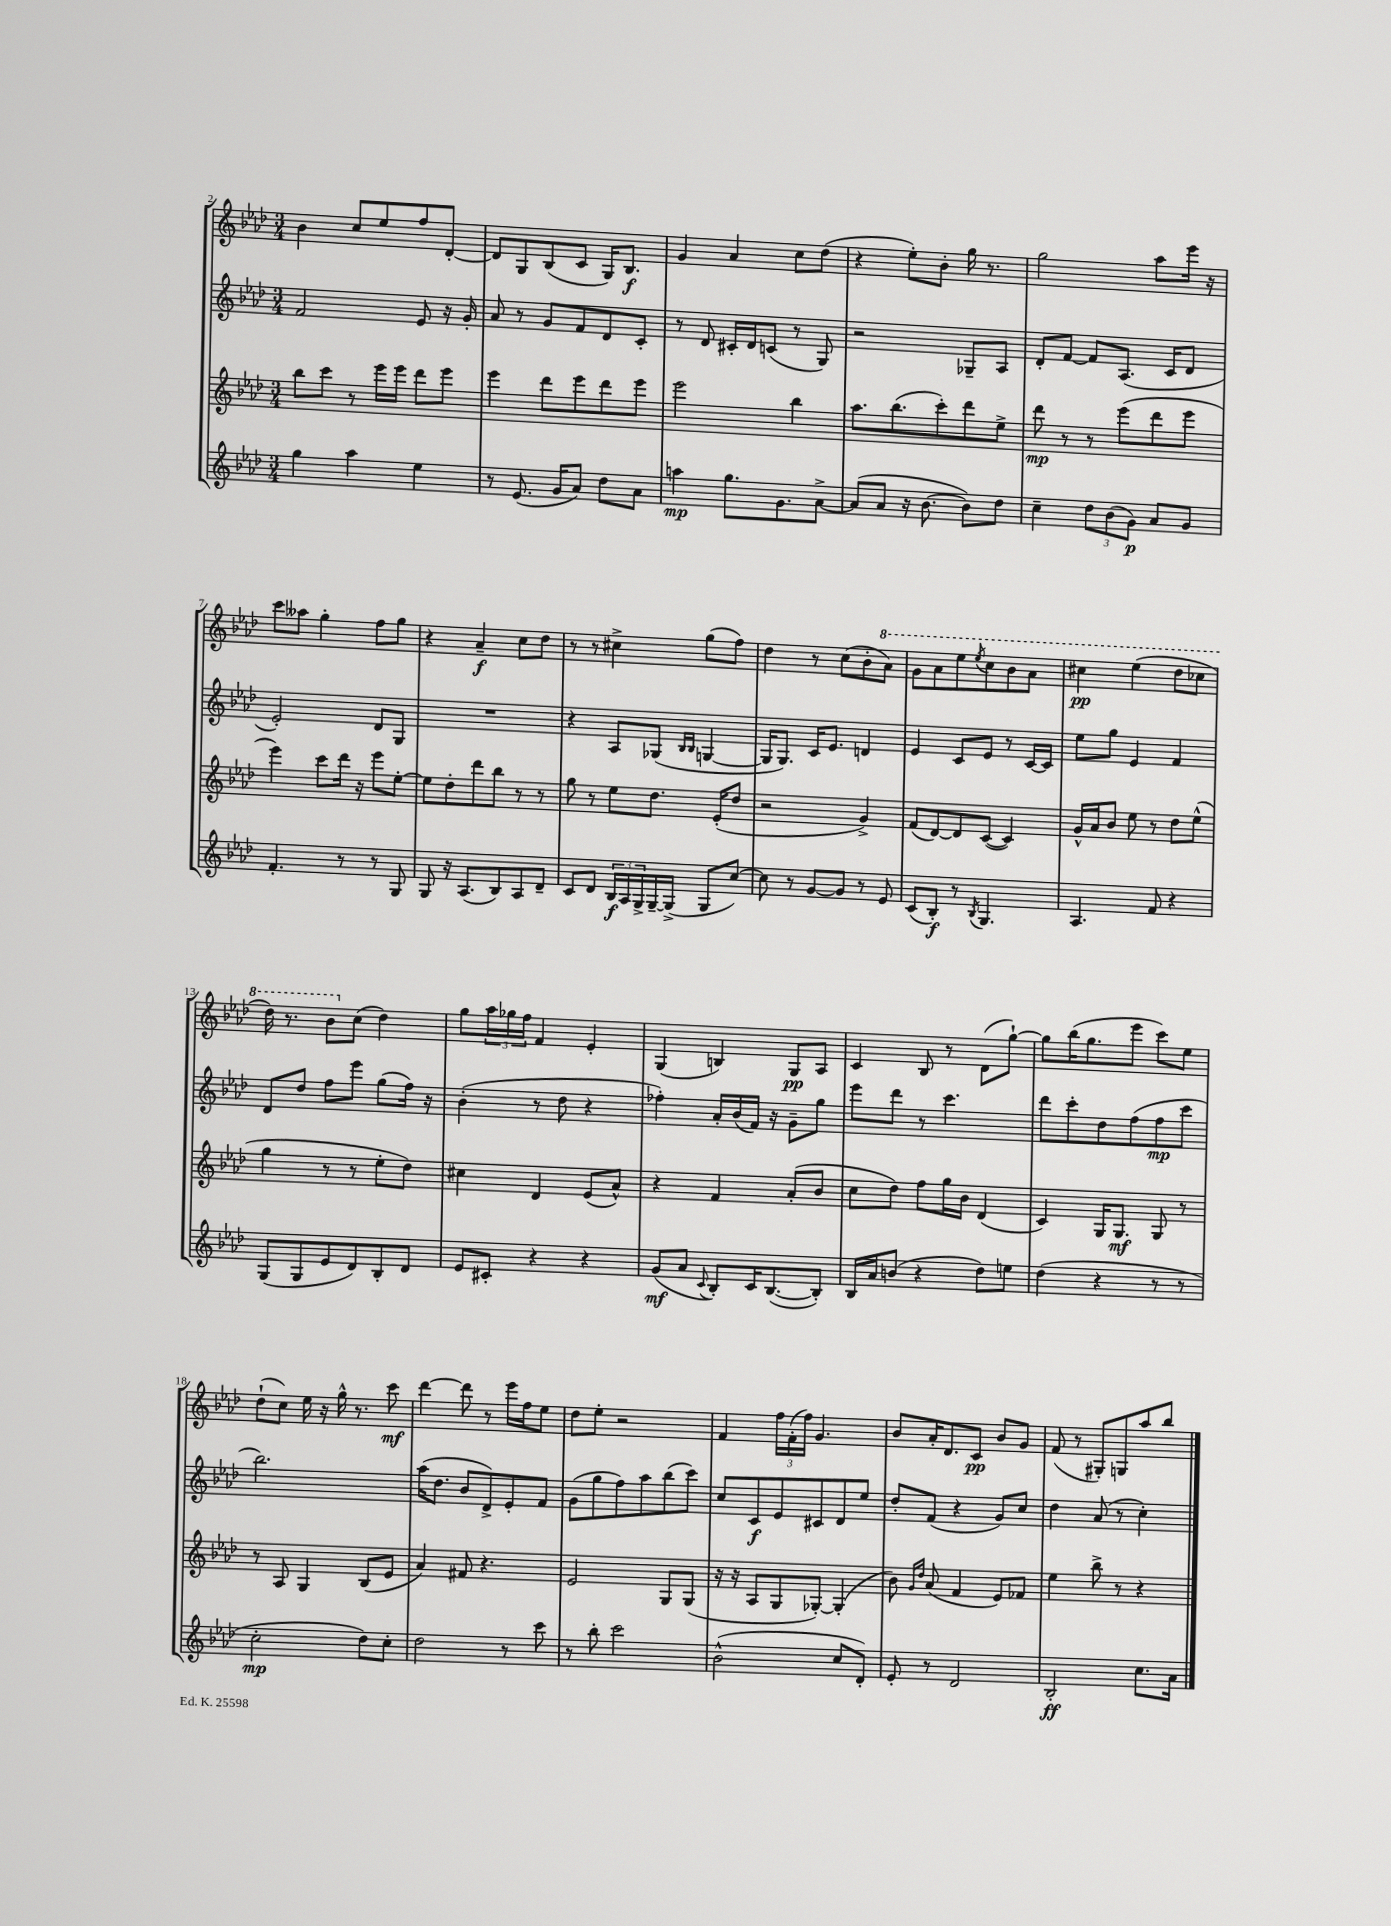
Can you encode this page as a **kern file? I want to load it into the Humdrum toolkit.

**kern	**kern	**kern	**kern
*staff4	*staff3	*staff2	*staff1
*clefG2	*clefG2	*clefG2	*clefG2
*k[b-e-a-d-]	*k[b-e-a-d-]	*k[b-e-a-d-]	*k[b-e-a-d-]
*M3/4	*M3/4	*M3/4	*M3/4
4gg	8bb-	2f	4b-
.	8ccc	.	.
4aa-	8r	.	8cc
.	16eee-	.	8ee-
.	16eee-	.	.
4ee-	8ddd-	8e-	8ff
.	8eee-	16r	[8d-'
.	.	16g'	.
=	=	=	=
8r	4eee-	8a-	8d-]
(8.e-	.	8r	8G
.	8ddd-	8g	(8B-
16g	.	.	.
8a-)	8eee-	8f	8c
8dd-	8ddd-	8d-	16G)
.	.	.	8.B-
8a-	8eee-	8c'	.
=	=	=	=
4aa	2eee-	8r	4g
.	.	8d-	.
8.gg	.	16c#'	4a-
.	.	16d-	.
.	.	(8c	.
8.g	.	.	.
.	4bb-	8r	8cc
[8a-^	.	8G)	(8dd-
=	=	=	=
(8a-]	8.aa-	2r	4r
8a-	.	.	.
.	(8.bb-	.	.
16r	.	.	8ee-')
[8.b-	.	.	.
.	8ccc')	.	8b-'
8b-])	8ddd-	8G-~	16gg
.	.	.	8.r
8dd-	8ee-^	8A-	.
=	=	=	=
4cc~	8ddd-	8d-'	2gg
.	8r	[8f	.
12dd-	8r	8f]	.
(12b-	.	.	.
.	(8eee-	(8.A-	.
12g)	.	.	.
8a-	8ddd-	.	8aa-
.	.	16c	.
8g	8eee-	8d-	16eee-
.	.	.	16r
=	=	=	=
4.f'	4eee-)	2e-')	8ccc
.	.	.	8aa--
.	8ccc	.	4gg'
8r	16ddd-	.	.
.	16r	.	.
8r	8eee-	8d-	8ff
8G	[8ee-'	8G	8gg
=	=	=	=
8G	8ee-]	2.r	4r
16r	8dd-'	.	.
(8.A-	.	.	.
.	8ddd-	.	4a-~
8B-)	8bb-	.	.
8A-	8r	.	8cc
8d-~	8r	.	8dd-
=	=	=	=
8c	8gg	4r	8r
8d-	8r	.	8r
24B-	8ee-	8A-	4cc#^
24A-	.	.	.
24G^	.	.	.
[16G~	8.dd-	(8G-	.
(16G^]	.	.	.
.	.	16qqB-	.
.	.	16qqB-	.
8G	.	[4G	(8gg
.	(16e-'	.	.
[8cc)	8dd-	.	8ff)
=	=	=	=
8cc]	2r	16G]	4dd-
.	.	8.G)	.
8r	.	.	.
[8g	.	16c	8r
.	.	8.e-	.
8g]	.	.	(8cc
8r	4g^)	4d	8b-'
8e-	.	.	8aa-)
=	=	=	=
(8c	(8f	4e-	8gg
8B-')	[8d-)	.	8aa-
8r	8d-]	8c	8eee-
8qB-	.	.	8qeee-
4.G	([8c	8e-	8ccc
.	4c])	8r	8bb-
.	.	[16c	8aa-
.	.	16c]	.
=	=	=	=
4.A-	16g^^	8ee-	4ccc#
.	16a-	.	.
.	8b-	8gg	.
.	8ee-	4e-	(4eee-
8f	8r	.	.
4r	8dd-	4f	8ddd-
.	(8ee-^^	.	8ccc-
=	=	=	=
(8G	4gg	8d-	16ddd-)
.	.	.	8.r
8G	.	8dd-	.
8e-	8r	8ff	8bb-
8d-)	8r	8eee-	(8cc
8B-'	8ee-'	(8gg	4dd-)
8d-	8dd-)	16ff)	.
.	.	16r	.
=	=	=	=
8e-	4cc#	(4b-'	8gg
8c#'	.	.	24aa-
.	.	.	24gg-
.	.	.	24ff
4r	4d-	8r	4f
.	.	8dd-	.
4r	(8e-	4r	4e-'
.	8a-^^)	.	.
=	=	=	=
(8g	4r	4ff-')	(4G
8a-	.	.	.
8qqc	.	.	.
8B-')	4f	16a-'	4B)
.	.	(16b-	.
16c	.	16f)	.
([8.B-	.	16r	.
.	(8a-'	8g~	8G
8B-'])	8b-	8gg	8A-
=	=	=	=
16B-	8cc	8eee-	4c
16a-	.	.	.
(8b	8dd-)	8ddd-	.
4r	8ff	8r	8B-
.	16gg	4.ccc	8r
.	16b-	.	.
8dd-)	(4d-	.	(8d-
8ee	.	.	[8gg`)
=	=	=	=
(4dd-	4c)	8ddd-	8gg]
.	.	8ccc'	(16bb-
.	.	.	8.gg
4r	16G	8dd-	.
.	8.G	.	.
.	.	(8ff	8eee-
8r	8G	8ff	8ccc)
8r	8r	8ccc	8ee-
=	=	=	=
2cc'	8r	2.bb-)	(8dd-`
.	8A-	.	8cc)
.	4G	.	16ee-
.	.	.	16r
.	.	.	16gg^^
.	.	.	8.r
8dd-)	(8B-	.	.
8cc'	8e-	.	8ccc
=	=	=	=
2dd-	4a-)	(16aa-	[4ddd-
.	.	8.dd-	.
.	8f#	8b-	8ddd-]
.	4.r	8d-^)	8r
8r	.	8e-'	16eee-
.	.	.	16ff
8ccc	.	8f	8ee-
=	=	=	=
8r	2e-	(8g	8dd-
8bb-'	.	8gg	8ee-'
2ccc	.	8ff)	2r
.	.	8aa-	.
.	8G	(8bb-	.
.	(8G	8ccc)	.
=	=	=	=
(2b-^^	16r	8cc	4f
.	16r	.	.
.	8A-	8c	.
.	8G	8e-	24ff
.	.	.	(24f'
.	.	.	24ff)
.	[8G-')	8c#	4.g
8cc	(4G-']	8d-	.
8d-')	.	8ee-	.
=	=	=	=
8e-'	8b-)	8dd-'	8b-
.	16qqg	.	.
.	16qqdd-	.	.
8r	(8a-	(8f	16a-'
.	.	.	8.d-
2d-	4f	4r	.
.	.	.	8c
.	8e-)	8g)	8b-
.	8f-	8cc	8g
=	=	=	=
2B-'	4ee-	4dd-	(8f
.	.	.	8r
.	8bb-^	(8a-	8G#')
.	8r	8r	8G
8.cc	4r	4cc')	8aa-
.	.	.	8bb-
16a-	.	.	.
==	==	==	==
*-	*-	*-	*-
